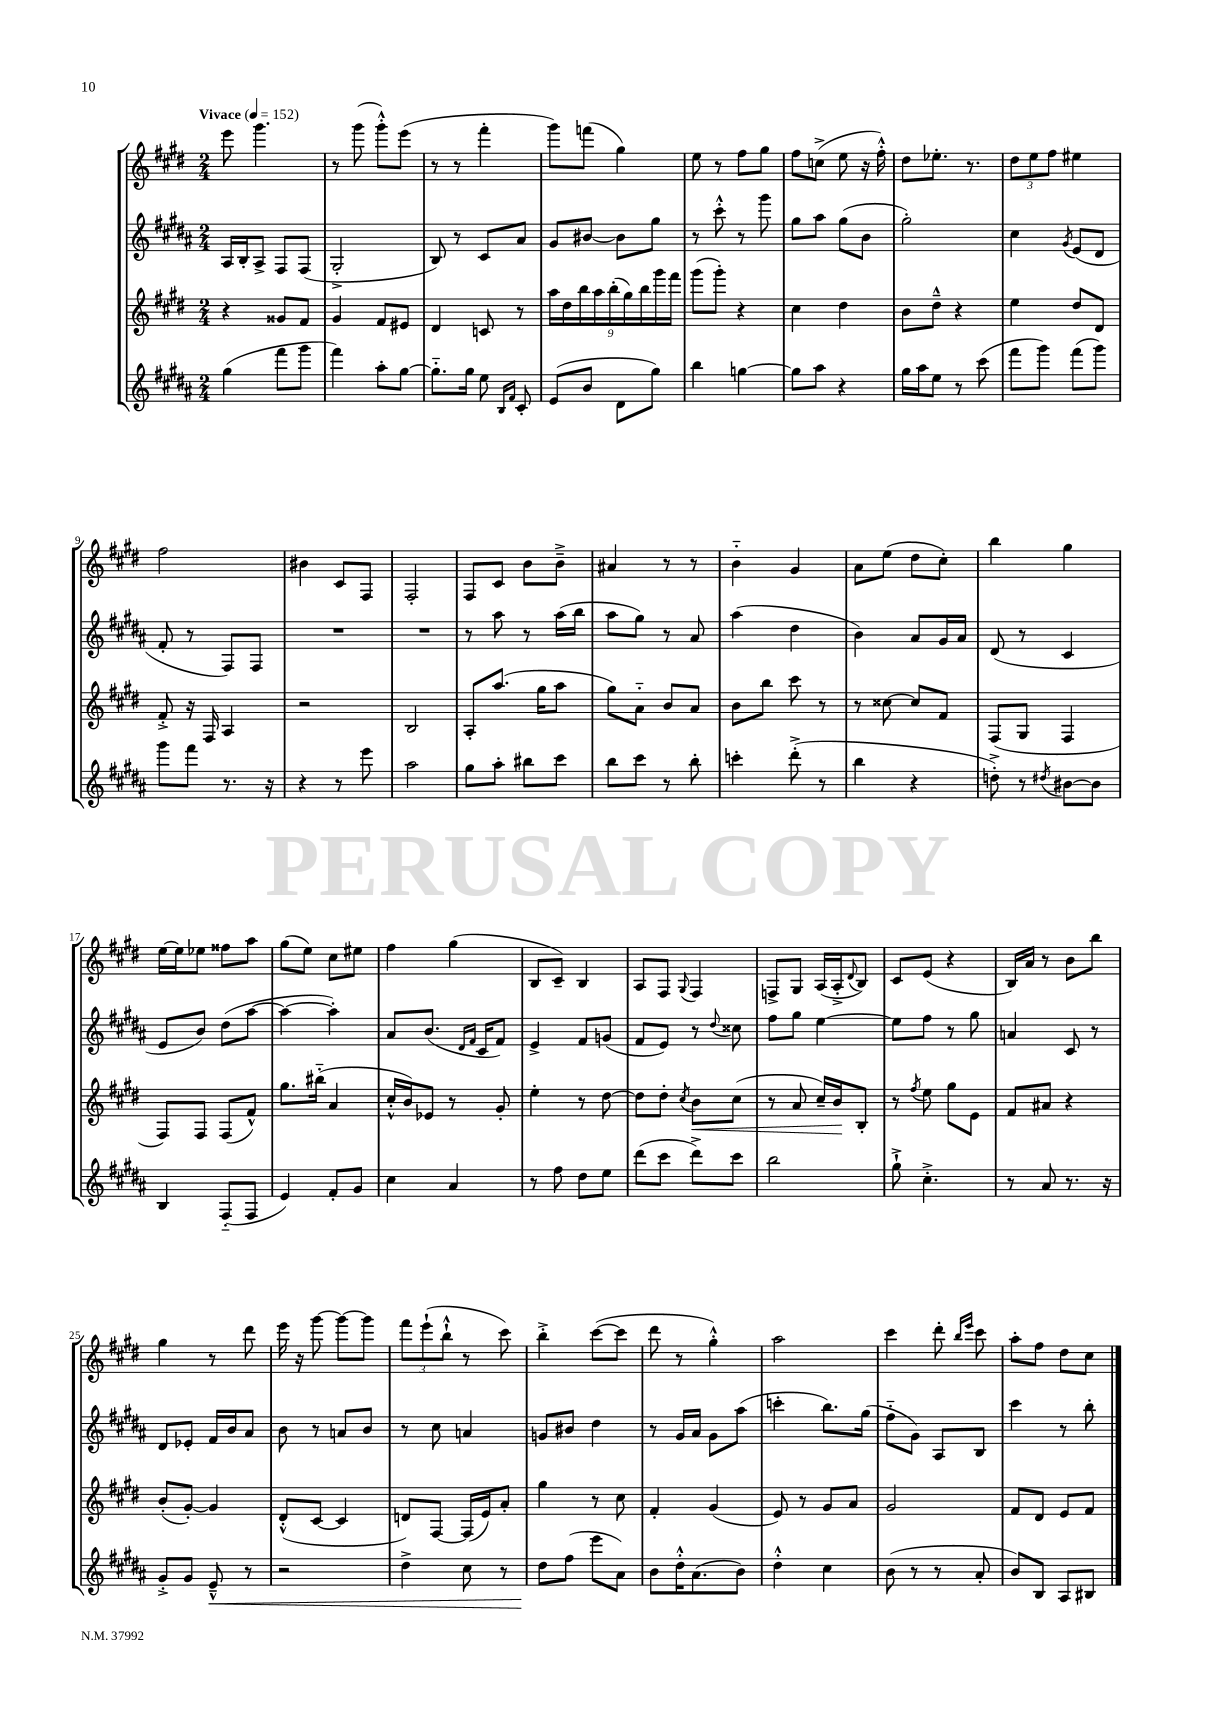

**kern	**kern	**kern	**kern
*staff4	*staff3	*staff2	*staff1
*clefG2	*clefG2	*clefG2	*clefG2
*k[f#c#g#d#a#]	*k[f#c#g#d#]	*k[f#c#g#d#a#]	*k[f#c#g#d#]
*M2/4	*M2/4	*M2/4	*M2/4
*MM152	*MM152	*MM152	*MM152
(4gg#\	4r	16A#/LL	8eee\
.	.	16B'/J	.
.	.	8A#^/J	4.ggg#\
8fff#\L	8g##/L	8F#/L	.
8ggg#\J	8f#/J	(8F#/J	.
=	=	=	=
4fff#\)	4g#/	2G#'^/	8r
.	.	.	(8ggg#\
8aa#'\L	8f#/L	.	8ggg#'^^\L)
[8gg#\J	8e#/J	.	(8eee\J
=	=	=	=
8.gg#'~\]L	4d#/	8B/)	8r
.	.	8r	8r
16gg#\Jk	.	.	.
8ee\	8c/	8c#/L	4fff#'\
16qqB/LL	.	.	.
16qqf#/JJ	.	.	.
8c#'/	8r	8a#/J	.
=	=	=	=
(8e/L	18aa\LL	8g#/L	8ggg#\L)
.	18dd#\	.	.
.	18bb\	.	.
8b/J	.	[8b#/J	(8fff\J
.	18aa\	.	.
.	(18bb'\	.	.
8d#\L	.	8b#\]L	4gg#\)
.	18gg#\)	.	.
.	18bb\	.	.
8gg#\J)	.	8gg#\J	.
.	18ggg#\	.	.
.	18fff#\JJ	.	.
=	=	=	=
4bb\	(8ggg#\L	8r	8ee\
.	8ggg#'\J)	8ccc#'^^\	8r
[4gg\	4r	8r	8ff#\L
.	.	8ggg#\	8gg#\J
=	=	=	=
8gg\]L	4cc#\	8gg#\L	8ff#\L
8aa#\J	.	8aa#\J	(8cc^\J
4r	4dd#\	(8gg#\L	8ee\
.	.	8b\J	16r
.	.	.	16ff#'^^\)
=	=	=	=
16gg#\LL	8b\L	2gg#'\)	8dd#\L
16aa#\J	.	.	.
8ee\J	8dd#~^^\J	.	8.ee-'\J
8r	4r	.	.
.	.	.	8.r
(8ccc#\	.	.	.
=	=	=	=
8fff#\L	4ee\	4cc#\	12dd#\L
.	.	.	12ee\
8ggg#\J)	.	.	.
.	.	.	12ff#\J
.	.	8qg#/	.
(8fff#\L	8dd#/L	(8e/L	4ee#\
8ggg#\J)	8d#/J	8d#/J	.
=	=	=	=
8ggg#\L	8f#'^/	8f#'/	2ff#\
8fff#\J	16r	8r	.
.	16F#/	.	.
8.r	4A/	8F#/L)	.
.	.	8F#/J	.
16r	.	.	.
=	=	=	=
4r	2r	2r	4b#\
8r	.	.	8c#/L
8eee\	.	.	8F#/J
=	=	=	=
2aa#\	2B/	2r	2F#'/
=	=	=	=
8gg#\L	8A'/L	8r	8F#/L
8aa#'\J	(8.aa/J	8aa#\	8c#/J
8bb#\L	.	8r	8b\L
.	16gg#\LK	.	.
8ccc#\J	8aa\J	(16aa#\LL	8b~^\J
.	.	16bb\JJ	.
=	=	=	=
8bb\L	8gg#\L)	8aa#\L	4a#/
8ccc#\J	8a'~\J	8gg#\J)	.
8r	8b/L	8r	8r
8bb'\	8a/J	8a#/	8r
=	=	=	=
4ccc'\	8b\L	(4aa#\	4b'~\
.	8bb\J	.	.
(8ddd#'^\	8ccc#\	4dd#\	4g#/
8r	8r	.	.
=	=	=	=
4bb\	8r	4b\)	8a\L
.	[8cc##\	.	(8ee\J
4r	8cc##/]L	8a#/L	8dd#\L
.	8f#/J	16g#/L	8cc#'\J)
.	.	16a#/JJ	.
=	=	=	=
8dd'^\)	(8F#/L	(8d#/	4bb\
8r	8G#/J	8r	.
8qdd#/	.	.	.
[8b#\L	4F#/	4c#/	4gg#\
8b#\]J	.	.	.
=	=	=	=
4B/	8F#/L)	8e/L	[16ee\LL
.	.	.	16ee\]J
.	8F#/J	8b/J)	8ee-\J
(8F#'~/L	(8F#/L	(8dd#\L	8ff##\L
8F#/J	8f#^^/J)	[8aa#\J	8aa\J
=	=	=	=
4e/)	8.gg#\L	4aa#\_	(8gg#\L
.	.	.	8ee\J)
.	(16bb#'~\Jk	.	.
8f#'/L	4a/	4aa#'\])	8cc#\L
8g#/J	.	.	8ee#\J
=	=	=	=
4cc#\	16cc#'^^/LL	8a#/L	4ff#\
.	16b/J)	.	.
.	8e-/J	(8.b/J	.
4a#/	8r	.	(4gg#\
.	.	16qqd#/LL	.
.	.	16qqf#/JJ	.
.	.	16c#/LK	.
.	8g#'/	8f#/J)	.
=	=	=	=
8r	4ee'\	4e^/	8B/L
8ff#\	.	.	8c#~/J)
8dd#\L	8r	8f#/L	4B/
8ee\J	[8dd#\	(8g/J	.
=	=	=	=
(8ddd#\L	8dd#\]L	8f#/L	8A/L
8ccc#\J	8dd#'\J	8e/J)	8F#/J
.	8qcc#/	.	8qqG#/
8ddd#^\L)	8b\L	8r	4F#/
.	.	8qqdd#/	.
8ccc#\J	(8cc#\J	8cc##\	.
=	=	=	=
2bb\	8r	8ff#\L	8F^/L
.	8a/	8gg#\J	8G#/J
.	16cc#~/LL)	[4ee\	(16A/LL
.	16b/J	.	16A'^/J
.	.	.	8qqd#/
.	8B'/J	.	8B/J)
=	=	=	=
8gg#`^\	8r	8ee\]L	8c#/L
.	8qff#/	.	.
4.cc#'^\	8ee\	8ff#\J	(8e/J
.	8gg#\L	8r	4r
.	8e\J	8gg#\	.
=	=	=	=
8r	8f#/L	4a/	16B/LL)
.	.	.	16a/JJ
8a#/	8a#/J	.	8r
8.r	4r	8c#/	8b\L
.	.	8r	8bb\J
16r	.	.	.
=	=	=	=
8g#'^/L	(8b'/L	8d#/L	4gg#\
8g#/J	[8g#'/J)	8e-'/J	.
8e~^^/	4g#/]	16f#/LL	8r
.	.	16b/J	.
8r	.	8a#/J	8ddd#\
=	=	=	=
2r	(8d#'^^/L	8b\	16eee\
.	.	.	16r
.	[8c#/J	8r	[8ggg#\
.	4c#/]	8a/L	8ggg#\_L
.	.	8b/J	8ggg#\]J
=	=	=	=
4dd#^\	8d/L)	8r	12fff#\L
.	.	.	(12eee`\
.	[8F#/J	8cc#\	.
.	.	.	12bb`^^\J
8cc#\	(16F#/]LL	4a/	8r
.	16e/J)	.	.
8r	8a'/J	.	8ccc#\)
=	=	=	=
8dd#\L	4gg#\	8g/L	4bb'^\
(8ff#\J	.	8b#/J	.
8eee\L	8r	4dd#\	([8ccc#\L
8a#\J)	8cc#\	.	8ccc#\]J
=	=	=	=
8b\L	4f#'/	8r	8ddd#\
16dd#'^^\K	.	16g#/LL	8r
(8.a#\	.	16a#/JJ	.
.	(4g#/	8g#\L	4gg#'^^\)
8b\J)	.	(8aa#\J	.
=	=	=	=
4dd#'^^\	8e/)	4ccc'\	2aa\
.	8r	.	.
4cc#\	8g#/L	8.bb\L)	.
.	8a/J	.	.
.	.	(16gg#\Jk	.
=	=	=	=
(8b\	2g#/	8ff#'~\L	4ccc#\
8r	.	8g#\J)	.
8r	.	8A#/L	8ddd#'\
.	.	.	16qqbb/LL
.	.	.	16qqeee/JJ
8a#'/	.	8B/J	8ccc#\
=	=	=	=
8b/L)	8f#/L	4ccc#\	8aa'\L
8B/J	8d#/J	.	8ff#\J
8A#/L	8e/L	8r	8dd#\L
8B#/J	8f#/J	8bb'\	8cc#\J
==	==	==	==
*-	*-	*-	*-
